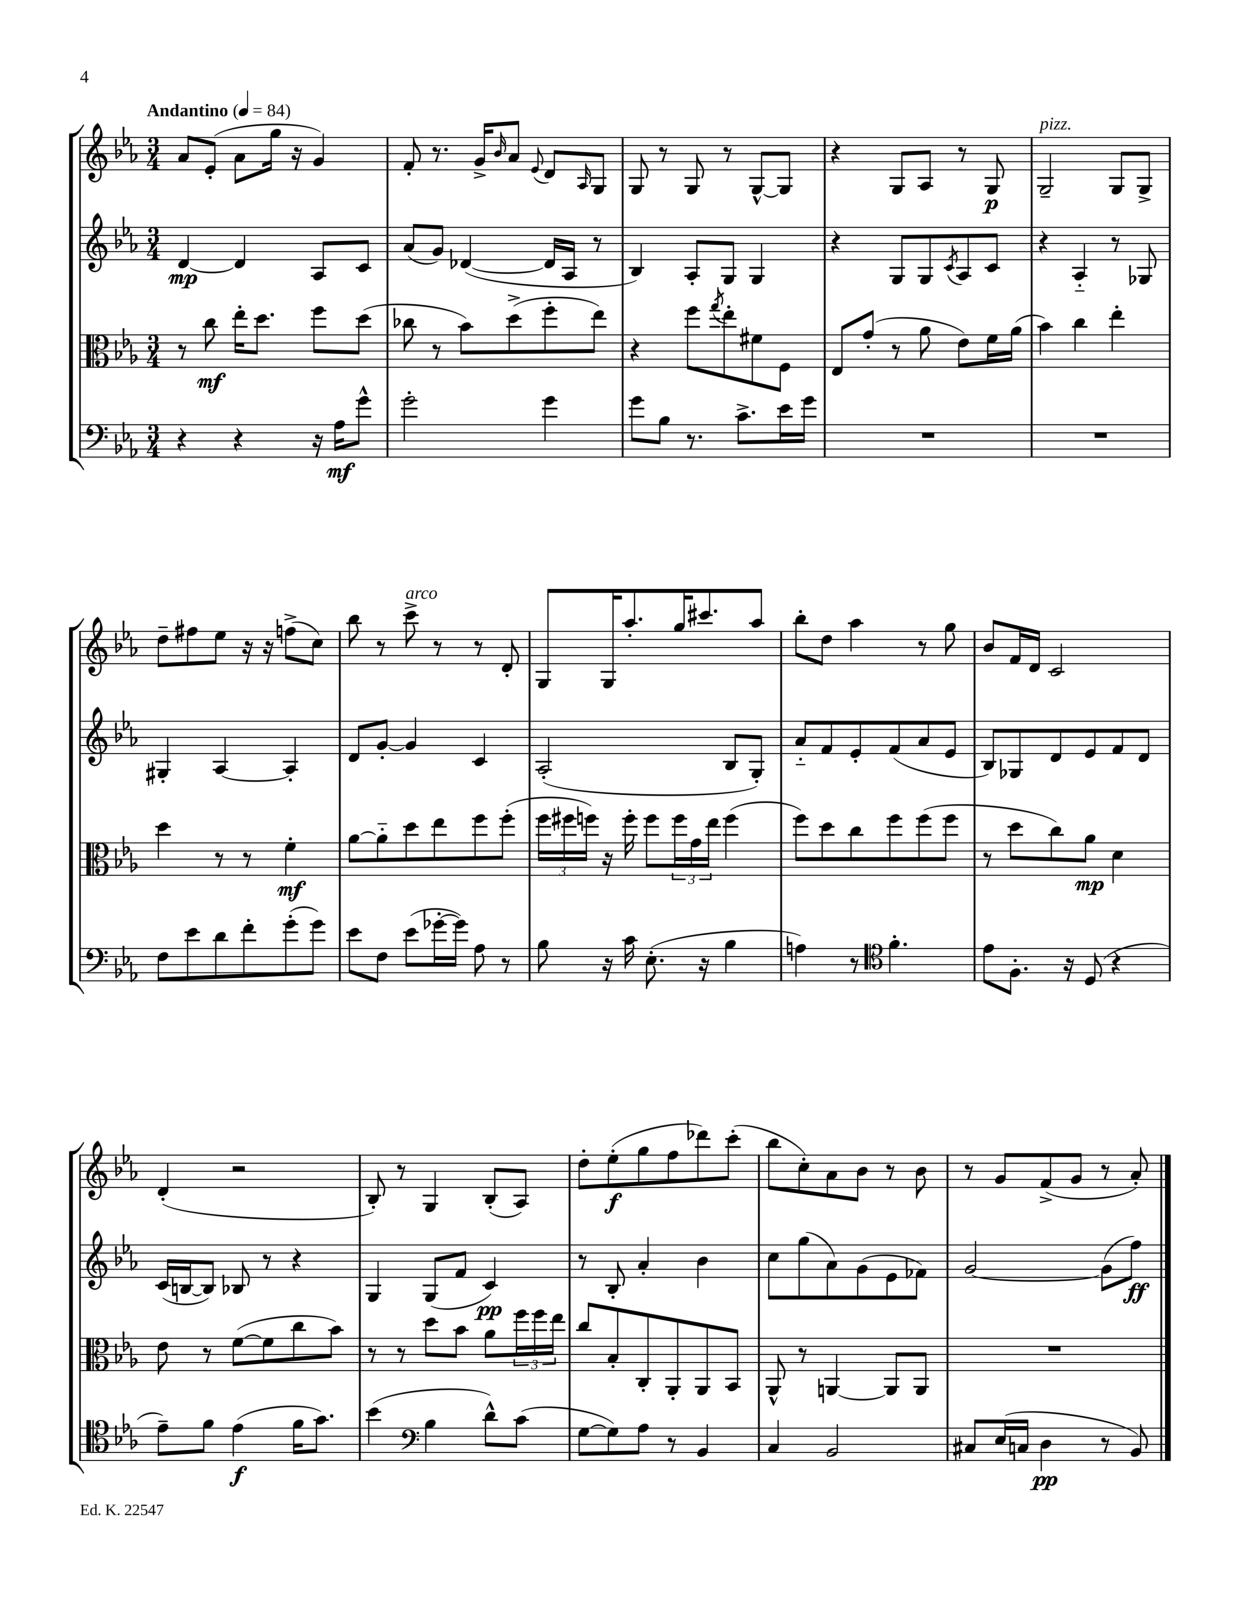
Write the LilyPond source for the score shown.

<<
\new StaffGroup <<
\new Staff = "s0" {
    \clef treble \key ees \major \numericTimeSignature \time 3/4 \tempo "Andantino" 4 = 84
    aes'8 ees'8-.( aes'8 g''16 r16 g'4) |
    f'8-. r8. g'16-> \grace { bes'16 } aes'8 \appoggiatura { ees'8 } d'8 \grace { aes16 } g8 |
    g8 r8 g8 r8 g8~-^ g8 |
    r4 g8 aes8 r8 g8\p |
    g2--^\markup { \italic "pizz." } g8 g8-> |
    d''8-- fis''8 ees''8 r16 r16 f''8->( c''8) |
    bes''8 r8 c'''8->^\markup { \italic "arco" } r8 r8 d'8-. |
    g8 g16 aes''8.-. g''16 cis'''8. aes''8 |
    bes''8-. d''8 aes''4 r8 g''8 |
    bes'8 f'16 d'16 c'2 |
    d'4-.( r2 |
    bes8-.) r8 g4 bes8-.( aes8) |
    d''8-. ees''8-.\f( g''8 f''8 des'''8) c'''8-.( |
    bes''8 c''8-.) aes'8 bes'8 r8 bes'8 |
    r8 g'8 f'8->( g'8 r8 aes'8-.) \bar "|." |
}
\new Staff = "s1" {
    \clef treble \key ees \major \numericTimeSignature \time 3/4
    d'4~\mp d'4 aes8 c'8 |
    aes'8( g'8) des'4~( des'16 aes16 r8 |
    bes4) aes8-. g8 g4 |
    r4 g8 g8 \acciaccatura { c'8 } aes8 c'8 |
    r4 aes4-_ r8 ges8 |
    gis4-. aes4~ aes4-. |
    d'8 g'8~-. g'4 c'4 |
    aes2-.( bes8 g8-.) |
    aes'8-_ f'8 ees'8-. f'8( aes'8 ees'8 |
    bes8) ges8 d'8 ees'8 f'8 d'8 |
    c'16( b16~ b8) bes8 r8 r4 |
    g4 g8( f'8 c'4\pp) |
    r8 bes8-. aes'4-. bes'4 |
    c''8 g''8( aes'8) g'8( ees'8 fes'8) |
    g'2~ g'8( f''8\ff) \bar "|." |
}
\new Staff = "s2" {
    \clef alto \key ees \major \numericTimeSignature \time 3/4
    r8 c''8\mf ees''16-. d''8. f''8 d''8( |
    ces''8 r8 bes'8) d''8->( f''8-. ees''8) |
    r4 f''8 \acciaccatura { g''8 } ees''8-. fis'8 f8 |
    ees8 g'8-.( r8 aes'8 ees'8) f'16 aes'16( |
    bes'4) c''4 ees''4-. |
    d''4 r8 r8 f'4-.\mf |
    aes'8~ aes'8-_ d''8 ees''8 f''8 f''8-.( |
    \tuplet 3/2 { f''16 fis''16 f''16) } r16 f''16-. f''8 \tuplet 3/2 { f''16 g'16 ees''16 } f''4( |
    f''8) d''8 c''8 f''8 f''8( f''8 |
    r8 d''8 c''8) aes'8\mp d'4 |
    ees'8 r8 f'8~( f'8 c''8 bes'8) |
    r8 r8 d''8 bes'8 aes'8 \tuplet 3/2 { f''16 f''16 ees''16 } |
    c''8 bes8-. c8-. aes,8-. aes,8 bes,8 |
    aes,8-^ r8 a,4~ a,8 a,8 |
    R2. \bar "|." |
}
\new Staff = "s3" {
    \clef bass \key ees \major \numericTimeSignature \time 3/4
    r4 r4 r16 aes16\mf g'8-^ |
    g'2-. g'4 |
    g'8 bes8 r8. c'8.-> ees'16 g'16 |
    R2. |
    R2. |
    f8 ees'8 d'8 f'8-. g'8-.( g'8) |
    ees'8 f8 ees'8( ges'16~-. ges'16) aes8 r8 |
    bes8 r16 c'16 ees8.-.( r16 bes4 |
    a4) r8 \clef tenor f'4.-. |
    ees'8 f8.-. r16 d8( r4 |
    ees'8--) f'8 ees'4\f( f'16 g'8.) |
    bes'4( \clef bass bes4 d'8-^) c'8( |
    g8~ g8) aes8 r8 bes,4 |
    c4 bes,2 |
    cis8 ees16( c16 d4\pp r8 bes,8) \bar "|." |
}
>>
>>
\layout { \context { \Score \remove "Bar_number_engraver" } }
